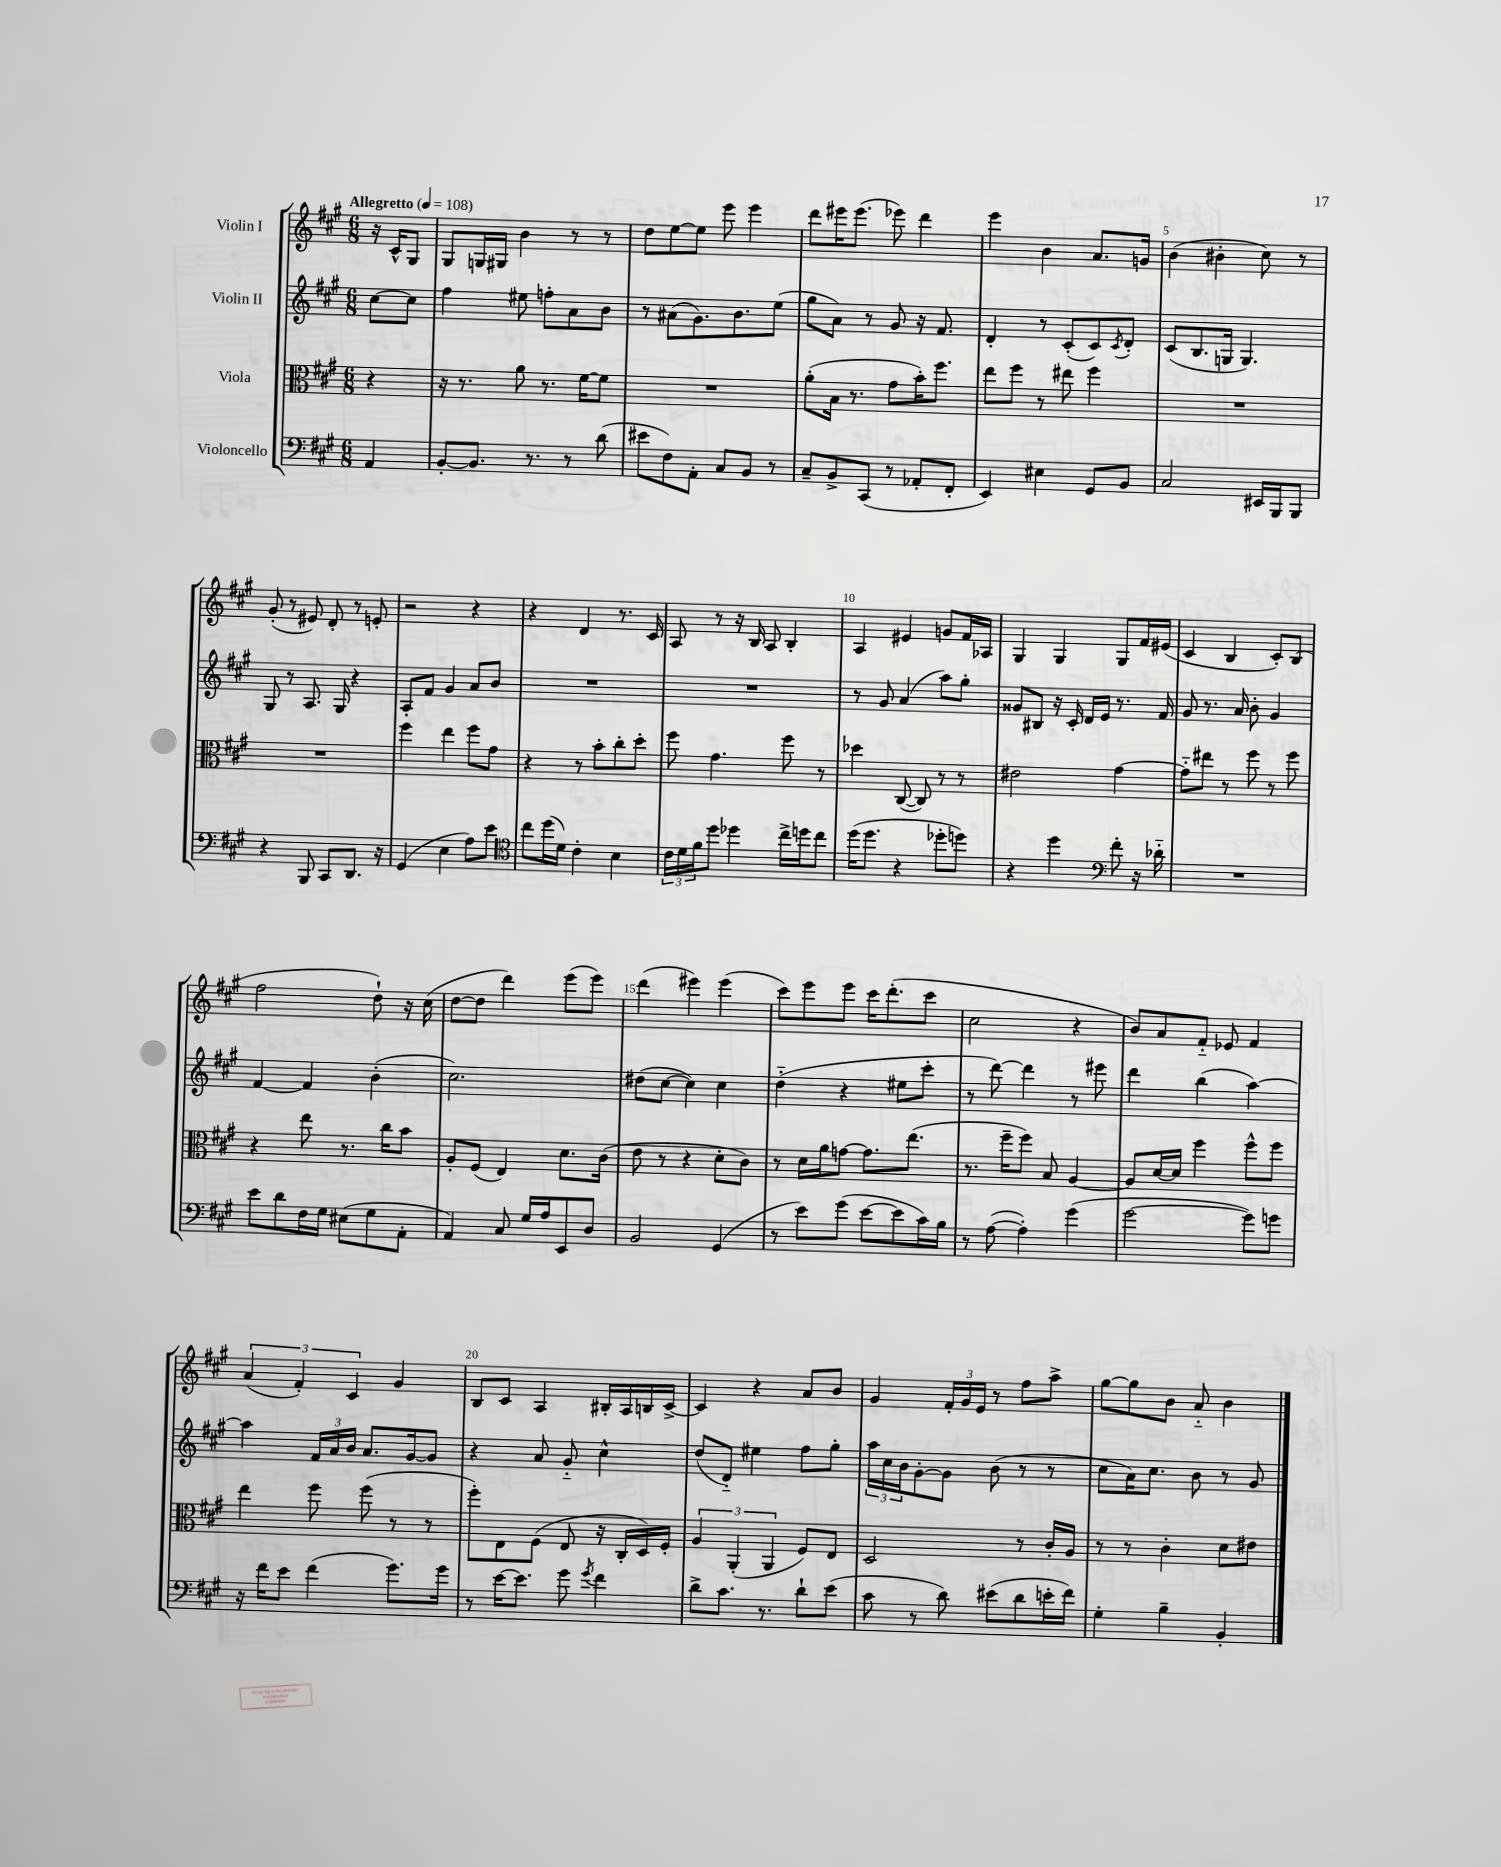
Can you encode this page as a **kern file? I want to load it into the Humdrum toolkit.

**kern	**kern	**kern	**kern
*part4	*part3	*part2	*part1
*staff4	*staff3	*staff2	*staff1
*I"Violoncello	*I"Viola	*I"Violin II	*I"Violin I
*clefF4	*clefC3	*clefG2	*clefG2
*k[f#c#g#]	*k[f#c#g#]	*k[f#c#g#]	*k[f#c#g#]
*M6/8	*M6/8	*M6/8	*M6/8
*MM108	*MM108	*MM108	*MM108
=	=	=	=
!	!	!	!LO:TX:a:B:t=Allegretto
4AA/	4r	[8cc#\L	16r
.	.	.	16c#^^/KL
.	.	8cc#\J]	8G#/J
=1	=1	=1	=1
[8BB'/L	16r	4ff#\	8G#/L
.	8.r	.	.
8.BB/J]	.	.	16Gn/L
.	.	.	16G#X/JJ
.	8a\	8ee#X\	4b\
8.r	.	.	.
.	8.r	8ffn'\L	.
8r	.	8a\	8r
.	[16f#\KL	.	.
(8d\	8f#\J]	8b\J	8r
=2	=2	=2	=2
8e#X\L	2.r	8r	8dd\L
8F#\)	.	(8a#X\L	[8ee\
8AA'\J	.	8.g#\)	8ee\J]
8C#/L	.	.	8eee\
.	.	8.b\	.
8BB/J	.	.	4eee\
8r	.	(8ee\J	.
=3	=3	=3	=3
8C#~/L	(8a'\L	8gg#\L	8ddd\L
8BB^/	16B\Jk	8a\J)	16eee#X\K
.	8.r	.	(8.eee#\J
(8CC#/J	.	8r	.
8r	8g#\L	8g#/	8eee-X\)
8AA-X'/L	16b'\K)	16r	4ddd\
.	8.ff#\J	8.f#/	.
8FF#'/J	.	.	.
=4	=4	=4	=4
4EE/)	8ee\L	4d'/	4eee\
.	8ff#\J	.	.
4E#X\	8r	8r	4b\
.	8ee#X\	(8c#'/L	.
8GG#/L	4ff#\	8c#/)	8.a/L
.	.	8qc#/	.
8BB/J	.	8d'/J	.
.	.	.	16gn/Jk
=5	=5	=5	=5
2C#/	2.r	(8c#/L	(4b\
.	.	8.B/	.
.	.	.	4b#X'\
.	.	16Gn/Jk	.
.	.	4.G/)	.
16EE#X/LL	.	.	8cc#\)
16BBB/J	.	.	.
8BBB/J	.	.	8r
!!LO:LB:g=z
=6	=6	=6	=6
4r	2.r	8G#/	(8g#'/
.	.	8r	8r
8BBB/	.	8.A/	8e#X/)
8CC#/L	.	.	8d'/
.	.	16G#/	.
8.DD/J	.	4r	8r
.	.	.	8en'/
16r	.	.	.
=7	=7	=7	=7
(4GG#/	4ff#\	8A'/L	2r
.	.	8f#/J	.
4E\	4ee\	4g#/	.
8A\L)	8ff#\L	8a/L	4r
8e\J	8g#\J	8b/J	.
=8	=8	=8	=8
*clefC4	*	*	*
8cc#\L	4r	2.r	4r
(16dd\L	.	.	.
16d\JJ)	.	.	.
4c#'\	8r	.	4d/
.	8b'\L	.	.
4B\	8cc#'\	.	8.r
.	8dd'\J	.	.
.	.	.	16c#/
=9	=9	=9	=9
24c#\LL	8ff#\	2.r	8A/
24d\	.	.	.
24f#\J	.	.	.
8dd\J	4.g#\	.	8r
4dd-X\	.	.	16r
.	.	.	16B/
.	.	.	8A/
16cc#^\LL	8ff#\	.	4B'/
16ddn\J	.	.	.
8cc#\J	8r	.	.
=10	=10	=10	=10
(16dd\KL	4dd-X\	8r	4A/
8.dd\J	.	.	.
.	.	8g#/	.
4r	([8C#/	(4a/	4e#X/
.	8C#/])	.	.
8dd-X'\L	8r	8aa\L)	8gn/L
8ddn\J)	8r	8gg#'\J	16f#/L
.	.	.	16A-X/JJ
=11	=11	=11	=11
4r	2e#X\	8g##X/L	4G#/
.	.	8B#X/J	.
4dd\	.	16r	4G#/
.	.	16c#'/	.
.	.	16d/LL	.
.	.	16e/JJ	.
*clefF4	*	*	*
8f#'\	[4g#\	8.r	8G#/L
16r	.	.	16f#/L
16d-X\	.	16f#/	(16e#X/JJ
=12	=12	=12	=12
2.r	8g#\L]	8g#/	4c#/
.	8ee#X\J	8.r	.
.	8r	.	4B/
.	.	16a/	.
.	8ff#\	8b'\	.
.	8r	4g#/	8c#'/L)
.	8ff#\	.	(8B/J
!!LO:LB:g=z
=13	=13	=13	=13
8e\L	4r	[4f#/	2ff#\
8d\	.	.	.
16F#\L	8ee\	4f#/]	.
16G#\JJ	.	.	.
(8E#X\L	8.r	.	.
8G#\	.	(4b'\	8dd`\)
.	16cc#\KL	.	.
8AA'\J	8b\J	.	16r
.	.	.	(16cc#\
=14	=14	=14	=14
4AA/)	8A'/L	2.cc#\)	[8dd\L
.	(8F#/J	.	8dd\J]
8C#/	4E/)	.	4ddd\)
16G#/LL	.	.	.
16A/J	.	.	.
8EE/	8.d\L	.	(8eee\L
8D/J	.	.	8eee\J)
.	(16c#\Jk	.	.
=15	=15	=15	=15
2BB/	8e\	(8dd#X\L	(4ddd\
.	8r	[8cc#\J	.
.	4r	4cc#\])	4eee#X\)
(4GG#/	8d'\L	4cc#\	(4eee#\
.	8c#\J)	.	.
=16	=16	=16	=16
8r	8r	(4dd\	8ccc#\L)
8e\L)	16d\LL	.	8eee\
.	16a\J	.	.
(8g#\J	[8gn\J	4r	8eee\J
[8e\L	8.g\L]	.	16ccc#\KL
.	.	.	(8.ddd'\
8e\]	.	8ee#X\L	.
.	(8.ee\J	.	.
16c#\L)	.	8ccc#'\J	8ccc#\J
16B\JJ	.	.	.
=17	=17	=17	=17
8r	8.r	8r	2cc#\
([8A\	.	[8ddd\)	.
.	16ff#~\KL	.	.
4A'\])	8ff#\J)	4ddd\]	.
.	8B/	.	.
(4g#\	[4A/	8r	4r
.	.	8eee#X\	.
=18	=18	=18	=18
[2g#\	8A/L]	4ddd\	8b/L)
.	[16d/L	.	8a/
.	16d/JJ]	.	.
.	4ff#\	(4bb\	8f#/J
.	.	.	8e-X/
8g#\L])	8ff#^^\L	[4aa\)	4f#/
8gn\J	8ff#\J	.	.
!!LO:LB:g=z
=19	=19	=19	=19
16r	4ee\	4aa\]	(6a/
16f#\KL	.	.	.
8e\J	.	.	.
.	.	.	6f#'/)
(4f#\	8ff#\	24f#/LL	.
.	.	24a/	.
.	.	24b/JJ	6c#/
.	(8ff#\	8.a/L	.
8.g#\L)	8r	.	4g#/
.	.	[16g#/k	.
.	8r	8g#/J]	.
16g#\Jk	.	.	.
=20	=20	=20	=20
8r	8ff#'\L)	4r	8B/L
[16e\KL	8E\	.	8c#/J
8.e\J]	.	.	.
.	(8F#\J	8a/	4A/
8g#\	8E/	8g#/	.
8qg#/	.	.	.
4f#\	16r	4cc#^^\	16B#X'/LL
.	16C#'/LL	.	16A/
.	16D/)	.	16Bn/
.	16F#'/JJ	.	[16c#^/JJ
=21	=21	=21	=21
8d^\L	6A/	(8dd/L	4c#/]
8.c#\J	.	8d/J)	.
.	(6AA'/	.	.
.	.	4ee#X\	4r
8.r	.	.	.
.	6AA/	.	.
8d`\L	8F#/L)	8ff#\L	8a/L
(8e\J	8E/J	8gg#'\J	8b/J
=22	=22	=22	=22
8c#\	2D/	24aa\LL	4g#/
.	.	24cc#\	.
.	.	24b\J	.
8r	.	[8g#'\	.
8d\)	.	8g#\J]	24f#'/LL
.	.	.	24g#/
.	.	.	24e/JJ
(8e#X\L	.	(8b\	8r
8d\	8r	8r	8ff#\L
16en'\L	16c#'/LL	8r	8aa^\J
16f#\JJ)	16A/JJ	.	.
=23	=23	=23	=23
4G#'\	8r	8cc#\L	[8gg#\L
.	8r	16a\K)	8gg#\]
.	.	8.cc#\J	.
4B~\	4c#'\	.	8b\J
.	.	8b\	8a/
4BB'/	8d\L	8r	4b\
.	8e#X\J	8g#/	.
==	==	==	==
*-	*-	*-	*-
